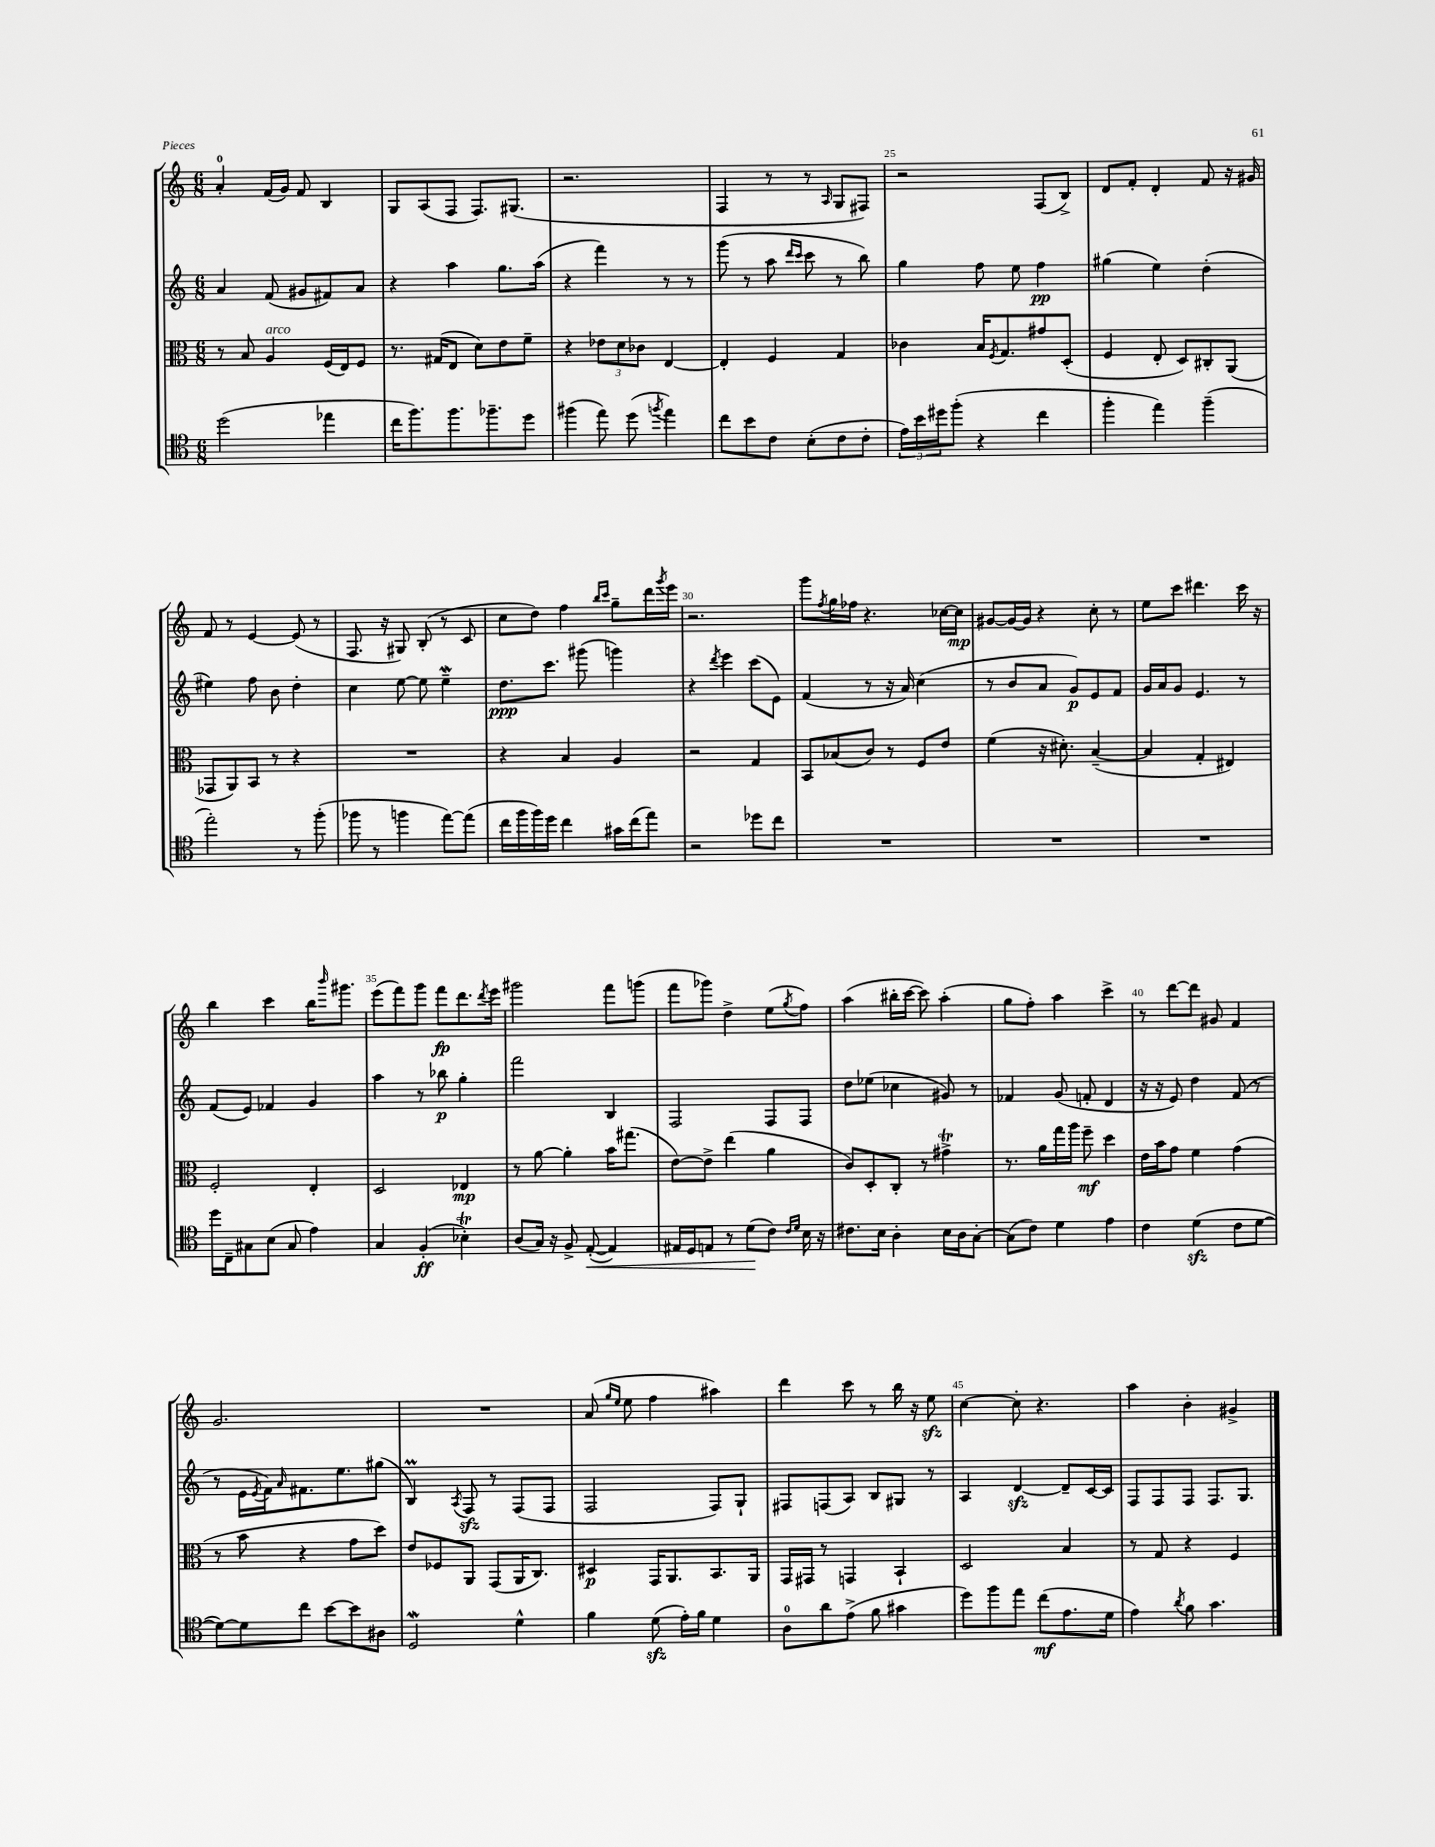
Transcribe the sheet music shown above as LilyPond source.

<<
\new StaffGroup <<
\new Staff = "s0" {
    \clef treble \key c \major \numericTimeSignature \time 6/8
    a'4-0-. f'16( g'16) f'8 b4 |
    g8 a8( f8 f8.) gis8.( |
    r2. |
    f4 r8 r8 \grace { a16 } g8 fis8) |
    r2 f8( b8->) |
    d'8 f'8-. d'4-. f'8 r16 gis'16 |
    f'8 r8 e'4~ e'8( r8 |
    f8. r16 gis8) b8-.( r8 c'8 |
    c''8 d''8) f''4 \grace { b''16 c'''16 } g''8-- d'''16 \acciaccatura { g'''8 } e'''16 |
    r2. |
    g'''8 \acciaccatura { f''8 } g''16 fes''16 r4. ces''16~ ces''16\mp |
    gis'8~ gis'16~ gis'16 r4 c''8-. r8 |
    e''8 c'''8 dis'''4. c'''16 r16 |
    b''4 c'''4 b''16 \grace { b'''16 } gis'''8. |
    e'''8( f'''8) g'''8 f'''8\fp d'''8. \acciaccatura { d'''8 } e'''16 |
    gis'''2 f'''8 g'''8( |
    f'''8 ges'''8) d''4-> e''8( \acciaccatura { g''8 } f''8) |
    a''4( bis''16-. c'''16~ c'''8) a''4-.( |
    g''8 f''8-.) a''4 c'''4-> |
    r8 d'''8~ d'''8 gis'8 f'4 |
    g'2. |
    R2. |
    a'8( \grace { g''16 e''16 } e''8 f''4 ais''4) |
    d'''4 c'''8 r8 b''16 r16 e''8\sfz |
    c''4~ c''8-. r4. |
    a''4 b'4-. gis'4-> \bar "|." |
}
\new Staff = "s1" {
    \clef treble \key c \major \numericTimeSignature \time 6/8
    a'4 f'8( gis'8 fis'8) a'8 |
    r4 a''4 g''8. a''16( |
    r4 f'''4) r8 r8 |
    g'''8( r8 a''8 \grace { d'''16 c'''16 } c'''8 r8 b''8) |
    g''4 f''8 e''8 f''4\pp |
    gis''4( e''4) d''4-.( |
    eis''4) f''8 b'8 d''4-. |
    c''4 e''8~ e''8 e''4--\mordent |
    d''8.\ppp c'''8. gis'''8( g'''4) |
    r4 \acciaccatura { d'''8 } e'''4 c'''8( e'8) |
    f'4( r8 r16 a'16) c''4( |
    r8 b'8 a'8 g'8\p) e'8 f'8 |
    g'16 a'16 g'8 e'4. r8 |
    f'8( e'8) fes'4 g'4 |
    a''4 r8 bes''8\p g''4-. |
    f'''2 b4 |
    f2 f8 f8 |
    d''8 ees''8( ces''4 gis'8) r8 |
    fes'4 g'8( f'8-. d'4 |
    r16 r16 e'8) d''4 f'8( r8 |
    r8 e'16 \acciaccatura { e'8 } f'16) \grace { a'16 } fis'8. e''8. gis''8( |
    b4\prall) \acciaccatura { a8 } f8\sfz r8 f8( f8 |
    f2 f8) g8-! |
    fis8 f8( a8) b8 gis8 r8 |
    a4 d'4~\sfz d'8-- c'16~ c'16 |
    f8 f8 f8 f8. g8. \bar "|." |
}
\new Staff = "s2" {
    \clef alto \key c \major \numericTimeSignature \time 6/8
    r8 b8 a4^\markup { \italic "arco" } f16( e16) f8 |
    r8. gis16( e8 d'8) e'8 f'8-- |
    r4 \tuplet 3/2 { ees'8 d'8 ces'8 } e4~ |
    e4-. f4 g4 |
    ces'4 b16 \acciaccatura { f8 } g8. gis'8 d8-.( |
    f4 e8-. d8) cis8-. a,8( |
    ges,8 a,8) b,8 r8 r4 |
    R2. |
    r4 b4 a4 |
    r2 g4 |
    b,8 bes8( c'8) r8 f8 e'8 |
    f'4( r16 dis'8.-.) b4~--( |
    b4 g4-. eis4) |
    f2-. e4-. |
    d2 ees4\mp |
    r8 a'8~ a'4-. b'16 gis''8.( |
    e'8~) e'8-> e''4( a'4 |
    c'8) d8-. c8-. r8 gis'4->\trill |
    r8. a'16 g''16 a''16 f''8--\mf d''4 |
    e'16 b'16 g'8 f'4 g'4( |
    r8 b'8 r4 g'8 d''8) |
    e'8 fes8 a,8 g,8( a,16 c8.) |
    dis4\p g,16 a,8. b,8. a,16 |
    g,16 gis,16 r8 g,4 b,4-! |
    d2 b4 |
    r8 g8 r4 f4 \bar "|." |
}
\new Staff = "s3" {
    \clef tenor \key c \major \numericTimeSignature \time 6/8
    d''2( ees''4 |
    c''16 f''8.) f''8. fes''8.-- d''8 |
    fis''4( e''8) d''8( \acciaccatura { f''8 } e''4) |
    c''8 b'8 c'8 b8-.( c'8 c'8-. |
    \tuplet 3/2 { e'16) b'16 dis''16 } f''8-.( r4 c''4 |
    f''4-. e''4) f''4--( |
    e''2-.) r8 f''8-.( |
    fes''8 r8 f''4 e''8~) e''8( |
    c''16 f''16 f''16) d''16 c''4 gis'16 c''16( e''8) |
    r2 des''8 c''8 |
    R2. |
    R2. |
    R2. |
    d''16 c16-- gis8 b8( gis8 e'4) |
    g4 f4-.\ff( bes4-.\trill) |
    a8( g16) r16 f8-> e8~-.\<( e4) |
    eis16 d16 e8 r8 d'8\!( c'8) \grace { c'16 d'16 } b16 r16 |
    cis'8. b16 a4-. b16 a16 g8~-. |
    g8( c'8) d'4 e'4 |
    c'4 d'4\sfz( c'8 d'8~ |
    d'8~) d'8 c''8 b'8~ b'8 ais8 |
    d2\mordent d'4-^ |
    f'4 d'8\sfz( e'16-.) f'16 d'4 |
    a8-0 a'8 e'8->( f'8 gis'4 |
    d''8) f''8 e''8 c''8\mf( e'8. d'16 |
    e'4) \acciaccatura { a'8 } f'8 g'4. \bar "|." |
}
>>
>>
\layout { \context { \Score currentBarNumber = #21 \override BarNumber.break-visibility = ##(#f #t #t) barNumberVisibility = #(every-nth-bar-number-visible 5) } }
